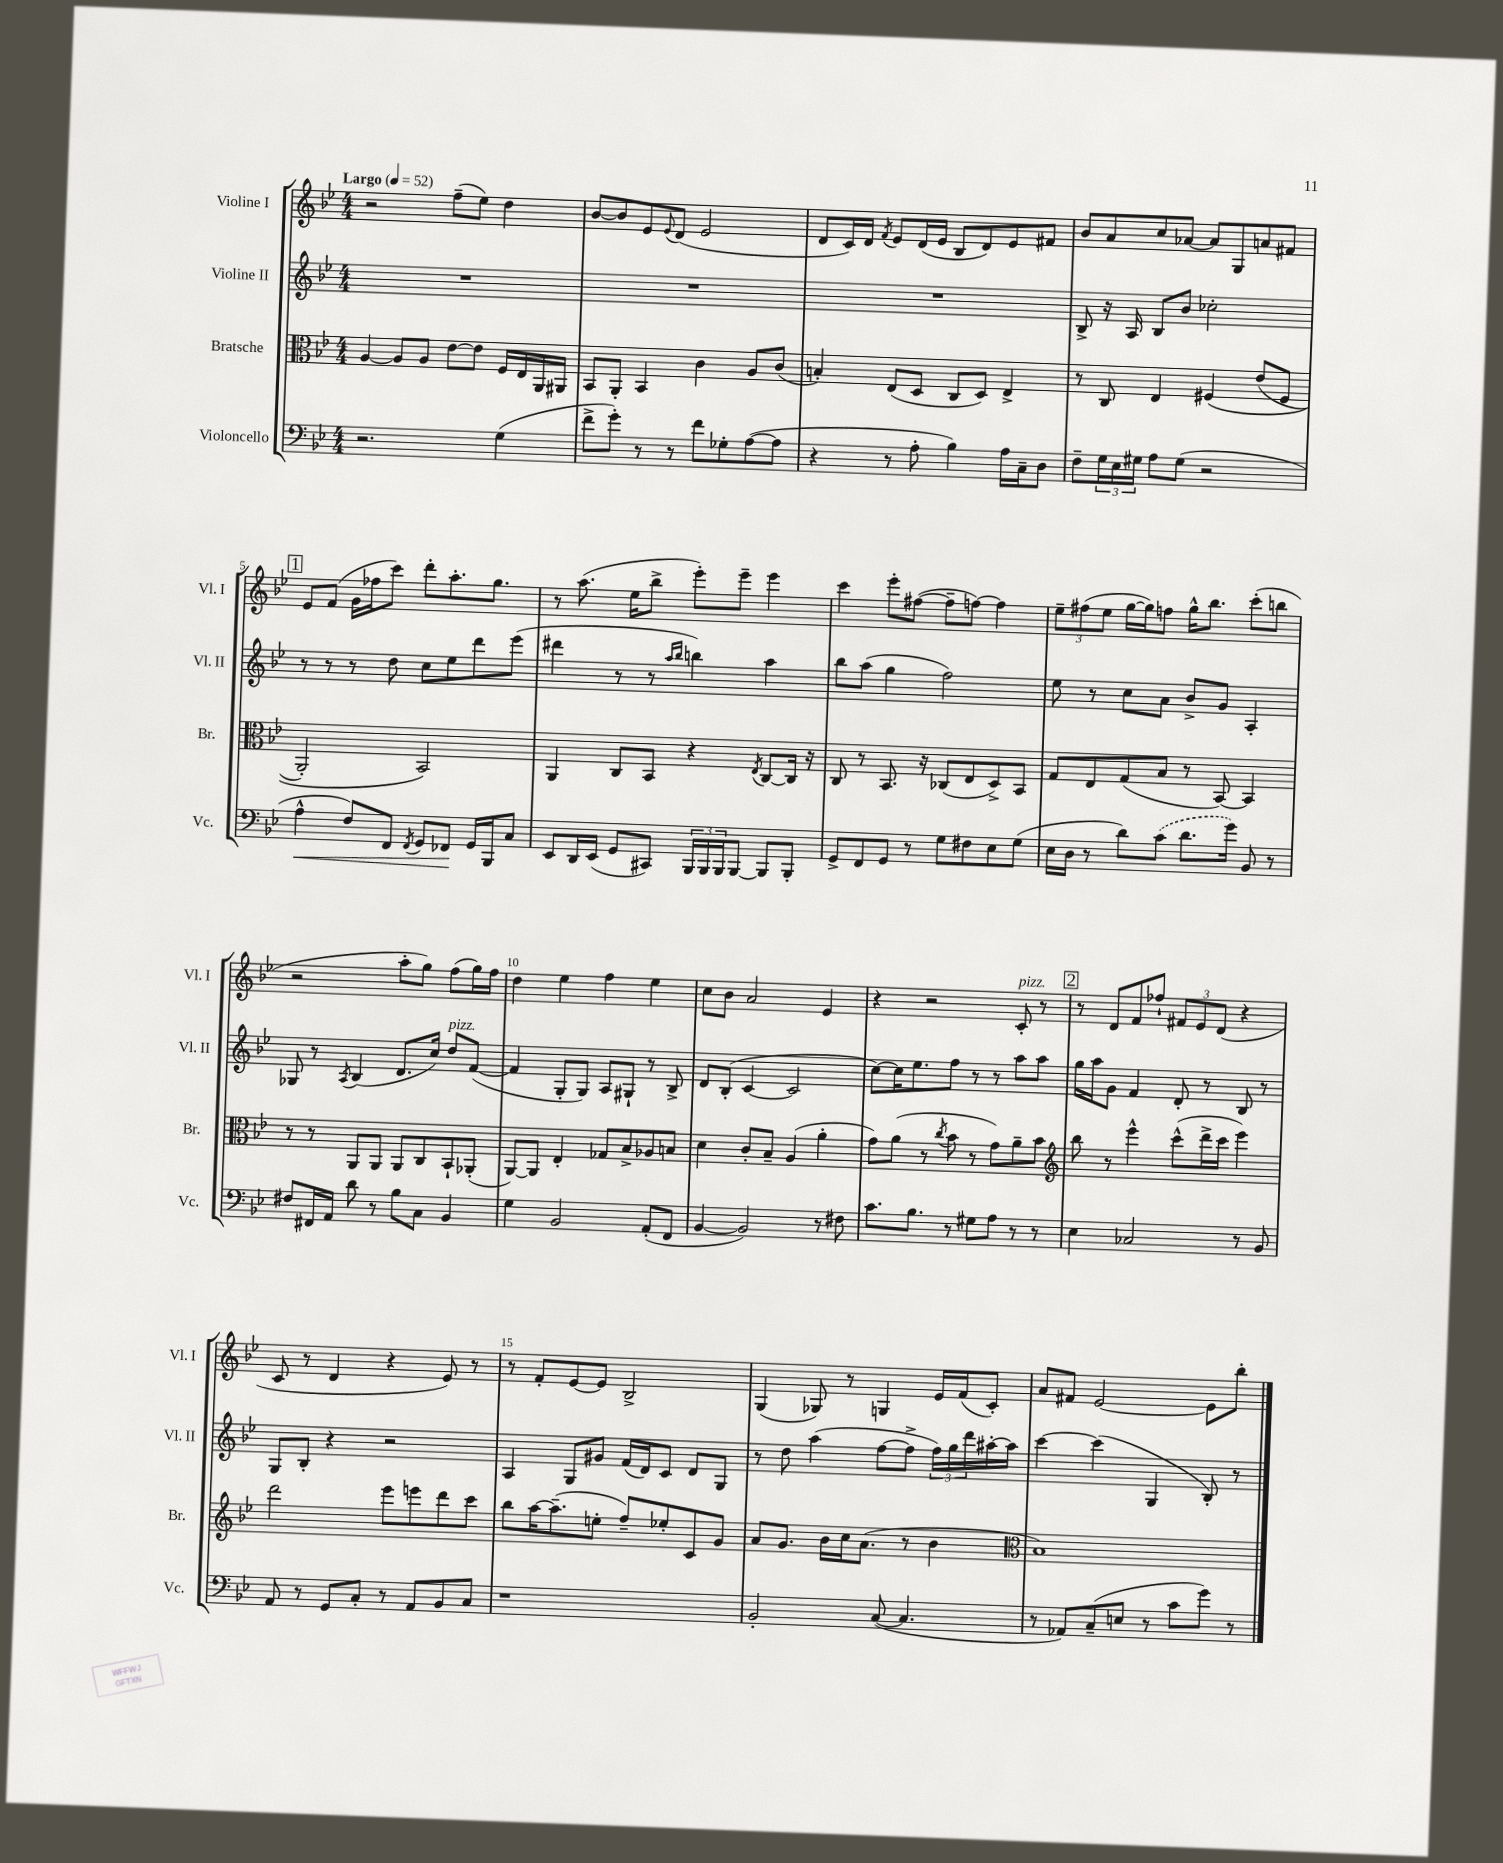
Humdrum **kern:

**kern	**kern	**kern	**kern
*staff4	*staff3	*staff2	*staff1
*clefF4	*clefC3	*clefG2	*clefG2
*k[b-e-]	*k[b-e-]	*k[b-e-]	*k[b-e-]
*M4/4	*M4/4	*M4/4	*M4/4
*MM52	*MM52	*MM52	*MM52
2.r	[4A/	1r	2r
.	8A/]L	.	.
.	8A/J	.	.
.	[8e-\L	.	(8ff~\L
.	8e-\]J	.	8ee-\J)
(4G\	16F/LL	.	4dd\
.	16E-/	.	.
.	16AA/	.	.
.	16AA#/JJ	.	.
=	=	=	=
8f^\L	8BB-/L	1r	[8b-/L
8g'\J)	8AA'/J	.	8b-/]
8r	4BB-/	.	8e-/
.	.	.	8qqe-/
8r	.	.	(8d/J
8f\L	4c\	.	2e-/
8G-'\	.	.	.
([8A\	8A/L	.	.
8A\]J	(8c/J	.	.
=	=	=	=
4r	4B'/)	1r	8d/L
.	.	.	16c/L)
.	.	.	16d/JJ
.	.	.	8qf/
8r	(8E-/L	.	8e-/L
8A'\	8D/J	.	(16d/L
.	.	.	16e-/JJ
4B-\)	8C/L	.	8B-/L
.	8D/J)	.	8d/)
16A\LL	4E-^/	.	8e-/
16C~\J	.	.	.
8D\J	.	.	8f#/J
=	=	=	=
8F~\L	8r	8B-^/	8b-/L
24G\L	8C/	16r	8a/
24E-\	.	.	.
.	.	16A/	.
24G#\JJ	.	.	.
8A\L	4E-/	8B-/L	8cc/
(8G#\J	.	8b-/J	[8a-/J
2r	&(4F#/	2cc-'\	8a-/]L
.	.	.	8G/
.	(8e-/L	.	8a/
.	8F#/J	.	8f#/J
=	=	=	=
4A^^\	2AA'/)	8r	8e-/L
.	.	8r	(8f/J
8F/L)	.	8r	16g\LL
.	.	.	16ff-\J
8FF/J	.	8dd\	8ccc\J)
8qFF/	.	.	.
8GG/L	2BB-/&)	8cc\L	8ddd'\L
8FF-/J	.	8ee-\	8.aa'\
16GG/LL	.	8ddd\	.
16BBB-/J	.	.	8.gg\J
8C/J	.	(8eee-\J	.
=	=	=	=
8EE-/L	4AA/	4ddd#\	8r
16DD/L	.	.	(8.aa\
(16EE-/JJ	.	.	.
8GG/L	8C/L	8r	.
.	.	.	16ee-\LK
8CC#/J)	8BB-/J	8r	8bb-^\J
.	.	16qqaa/LL	.
.	.	16qqbb-/JJ	.
24BBB-/LL	4r	4bb\)	8eee-'\L)
24BBB-/	.	.	.
24BBB-/J	.	.	.
[8BBB-/J	.	.	8eee-~\J
.	8qE-/	.	.
8BBB-/]L	[8C/L	4aa\	4eee-\
8BBB-'/J	16C/]Jk	.	.
.	16r	.	.
=	=	=	=
8GG^/L	8C/	8bb-\L	4ccc\
8FF/	8r	(8aa\J	.
8GG/J	8.BB-/	4gg\	8eee-'\L
8r	.	.	([8ff#\J
.	16r	.	.
8G\L	(8C-/L	2ff\)	8ff#~\]L
8F#\	8E-/	.	[8ff\J)
8E-\	8D^/)	.	4ff\]
(8G\J	8BB-/J	.	.
=	=	=	=
16E-\LL	8G/L	8ee-\	12ee-~\L
16D\JJ	.	.	.
.	.	.	(12ff#\
8r	8E-/	8r	.
.	.	.	12ee-\J
8d\L)	(8G/	8cc\L	[16gg\LL
.	.	.	16gg\]J)
(8c\J	8B-/J	8a\J	8ff\J
8.d\L	8r	8b-^/L	16gg^^\LK
.	.	.	8.bb-\J
.	[8BB-/)	8g/J	.
16g\Jk)	.	.	.
8BB-/	4BB-/]	4A'/	(8ccc'\L
8r	.	.	8bb\J
=	=	=	=
8F#/L	8r	8G-/	2r
16FF#/L	8r	8r	.
16AA/JJ	.	.	.
.	.	8qA/	.
8d\	8AA/L	(4B-/	.
8r	8AA/J	.	.
8B-\L	8AA/L	8.d/L	8aa'\L
8C\J	8C/	.	8gg\J)
.	.	16cc/Jk)	.
4BB-/	8BB-`/	8dd/L	(8ff\L
.	(8AA-'/J	([8f/J	16gg\L)
.	.	.	16ff\JJ
=	=	=	=
4G\	[8AA/L)	4f/]	4dd\
.	8AA/]J	.	.
2BB-/	4E-'/	8G'/L	4ee-\
.	.	8G/J)	.
.	8G-/L	8A/L	4ff\
.	8B-^/	8G#`/J	.
(8AA'/L	8A-/	8r	4ee-\
8FF/J	8B/J	8B-^/	.
=	=	=	=
[4BB-/	4d\	8d/L	8cc\L
.	.	(8B-'/J	8b-\J
2BB-/])	8c'/L	[4c/	2a/
.	8B-~/J	.	.
.	(4A/	2c/]	.
8r	4a'\	.	4e-/
8F#\	.	.	.
=	=	=	=
8.c\L	8g\L)	[8cc\L)	4r
.	(8a\J	16cc\]K	.
8.B-\J	.	8.ee-\	.
.	8r	.	2r
.	8qcc/	.	.
8r	8b-\	8ff\J	.
8G#\L	8r	8r	.
8A\J	8g\L)	8r	.
8r	8a~\	8aa\L	8c'/
8r	8b-\J	8aa\J	8r
=	=	=	=
*	*clefG2	*	*
4E-\	8bb-\	16gg\LL	8r
.	.	16aa\J	.
.	8r	8g\J	8d/L
2C-/	4eee-^^\	4f/	8f/
.	.	.	8ff-`/J
.	(8ccc^^\L	8d'/	12f#/L
.	.	.	12e-/
.	16ddd^\L	8r	.
.	.	.	(12d/J
.	16ccc\JJ	.	.
8r	4eee-\)	8B-/	4r
8BB-/	.	8r	.
=	=	=	=
8AA/	2ddd\	8G/L	8c/
8r	.	8B-'/J	8r
8GG/L	.	4r	4d/
8C'/J	.	.	.
8r	8eee-\L	2r	4r
8AA/L	8eee\	.	.
8BB-/	8ddd\	.	8e-/)
8C/J	8ccc\J	.	8r
=	=	=	=
1r	8bb-\L	4A/	8r
.	[16aa\K	.	8f'/L
.	(8.aa~\]	.	.
.	.	8G/L	[8e-/
.	8ee'\J	8g#/J	8e-/]J
.	8ff~/L)	(16f/LL	2B-^/
.	.	16d/J)	.
.	8ee-'/	8c/J	.
.	8c/	8d/L	.
.	8g/J	8G/J	.
=	=	=	=
2BB-'/	8a/L	8r	(4G/
.	8.g/J	8dd\	.
.	.	(4aa\	8G-/)
.	16b-\LL	.	.
.	16cc\J	.	8r
.	(8.a\J	.	.
([8C/	.	[8ff\L	4G/
4.C/]	8r	8ff^\]J	.
.	4b-\	24ff\LL)	16e-/LL
.	.	24gg\	.
.	.	.	(16f/J
.	.	24ddd\	.
.	.	[16aa#'\	8c'/J)
.	.	16aa#\]JJ	.
=	=	=	=
*	*clefC3	*	*
8r	1B-)	[4ccc\	8a/L
8AA-/L)	.	.	8f#/J
(8C~/	.	(4ccc\]	[2e-/
8E/J	.	.	.
8r	.	4G/	.
8c\L	.	.	.
8g\J)	.	8B-'/)	8e-\]L
8r	.	8r	8bb-'\J
==	==	==	==
*-	*-	*-	*-
